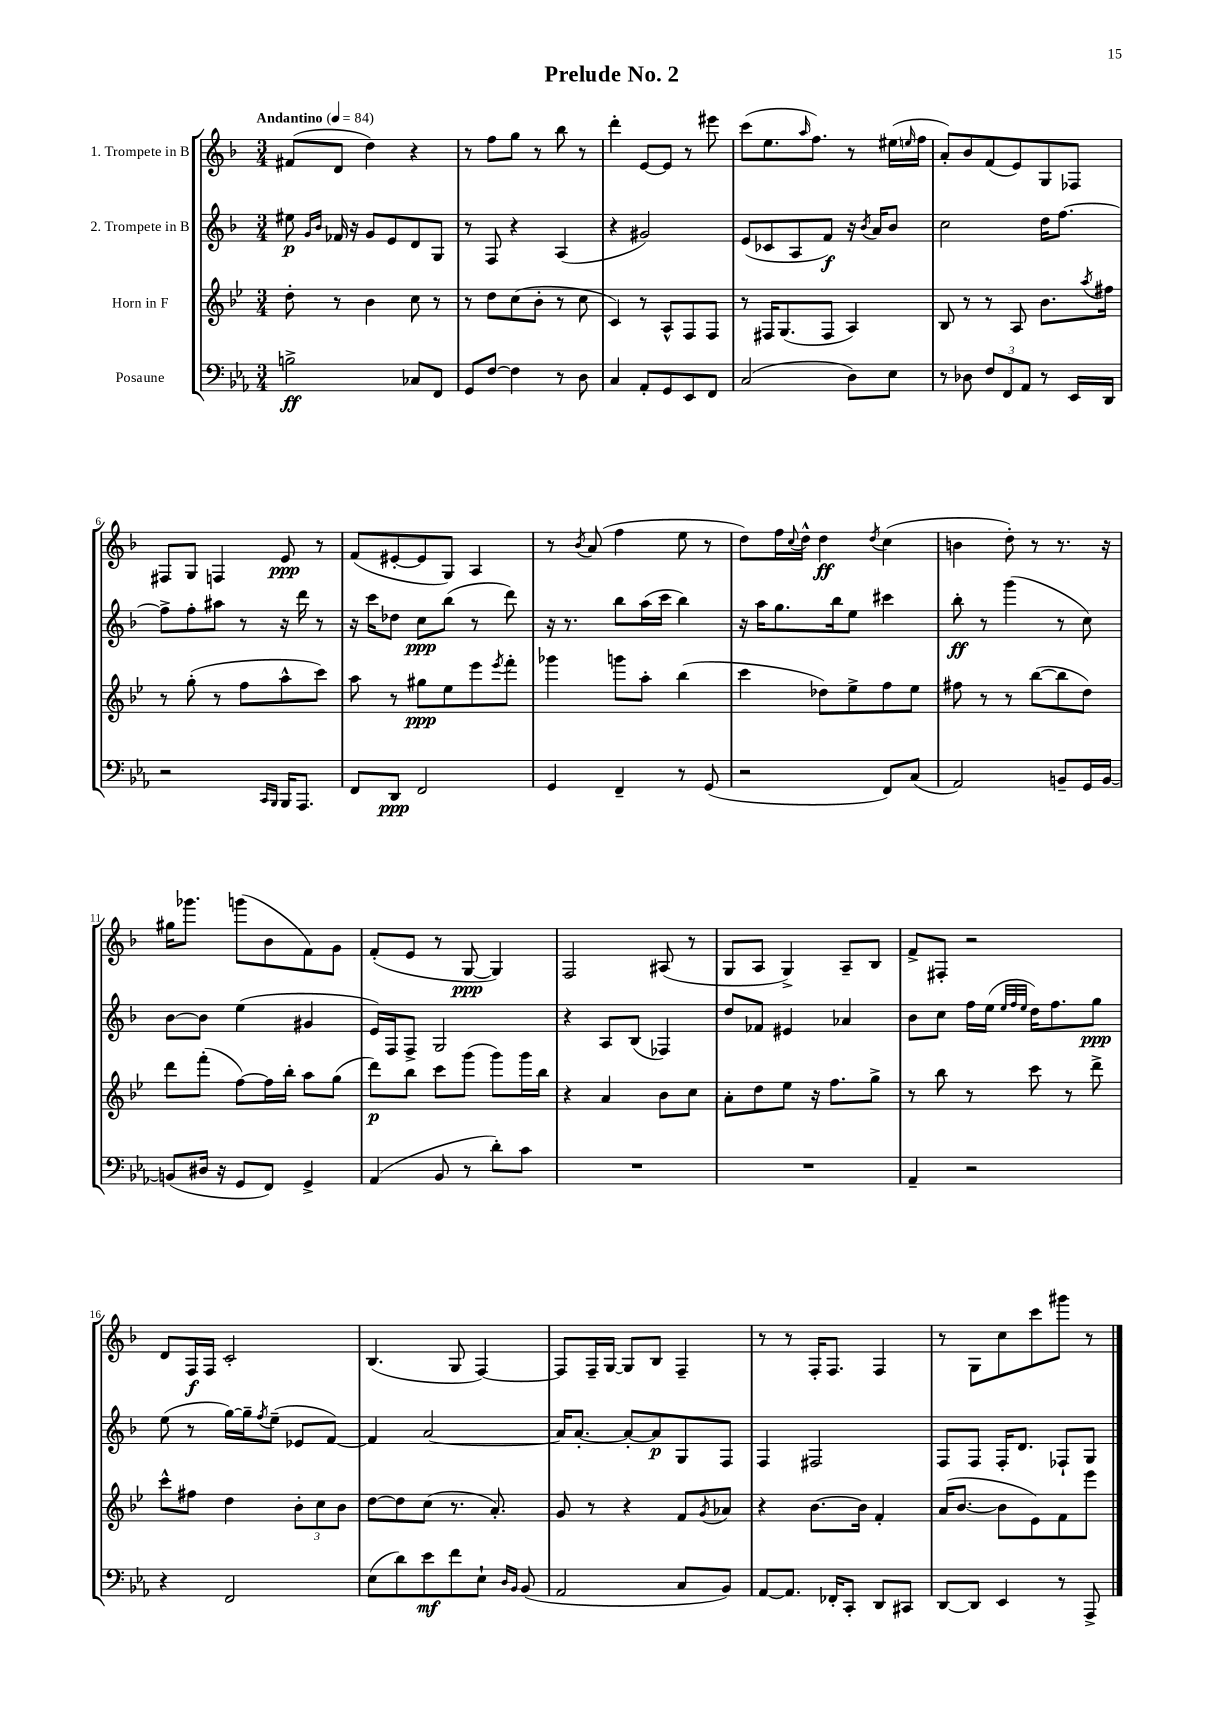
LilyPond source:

\header { title = "Prelude No. 2" }
<<
\new StaffGroup <<
\new Staff = "s0" \with { instrumentName = "1. Trompete in B" } {
    \clef treble \key f \major \numericTimeSignature \time 3/4 \tempo "Andantino" 4 = 84
    fis'8( d'8 d''4) r4 |
    r8 f''8 g''8 r8 bes''8 r8 |
    d'''4-. e'8~ e'8 r8 eis'''8 |
    c'''8( e''8. \grace { a''16 } f''8.) r8 eis''16( \grace { e''16 } f''16 |
    a'8-.) bes'8 f'8( e'8) g8 fes8 |
    fis8 g8 f4 e'8\ppp r8 |
    f'8( eis'8~-. eis'8 g8) a4 |
    r8 \acciaccatura { bes'8 } a'8( f''4 e''8 r8 |
    d''8) f''16 \appoggiatura { c''8 } d''16-^ d''4\ff \acciaccatura { d''8 } c''4( |
    b'4 d''8-.) r8 r8. r16 |
    gis''16 ges'''8. g'''8( bes'8 f'8) g'8 |
    f'8-.( e'8 r8 g8~\ppp g4) |
    f2 ais8( r8 |
    g8 a8 g4->) a8-- bes8 |
    f'8-> fis8-. r2 |
    d'8 f16\f f16 c'2-. |
    bes4.( g8 f4~) |
    f8 f16-- g16~ g8 bes8 f4-- |
    r8 r8 f16-. f8. f4 |
    r8 g8 c''8 c'''8 gis'''8 r8 \bar "|." |
}
\new Staff = "s1" \with { instrumentName = "2. Trompete in B" } {
    \clef treble \key f \major \numericTimeSignature \time 3/4
    eis''8\p \grace { g'16 bes'16 } fes'16 r16 g'8 e'8 d'8 g8 |
    r8 f8 r4 a4( |
    r4 gis'2) |
    e'8( ces'8 a8 f'8\f) r16 \acciaccatura { bes'8 } a'16 bes'8 |
    c''2 d''16 f''8.~ |
    f''8-> f''8-. ais''8 r8 r16 d'''16 r8 |
    r16 c'''16 des''8 c''8\ppp bes''8( r8 d'''8) |
    r16 r8. bes''8 a''16( c'''16 bes''4) |
    r16 a''16 g''8. bes''16 e''8 cis'''4 |
    bes''8-.\ff r8 g'''4( r8 c''8) |
    bes'8~ bes'8 e''4( gis'4 |
    e'16) f16 f8-> g2 |
    r4 a8 bes8( fes4) |
    d''8 fes'8 eis'4 aes'4 |
    bes'8 c''8 f''16 e''16( \grace { e''32 f''32 e''32 } d''16) f''8. g''8\ppp |
    e''8( r8 g''16~) g''16-- \acciaccatura { f''8 } e''8--( ees'8 f'8~) |
    f'4 a'2~ |
    a'16 a'8.~-. a'8~-. a'8\p g8 f8 |
    f4 fis2 |
    f8 f8 f16-. d'8. fes8-! g8 \bar "|." |
}
\new Staff = "s2" \with { instrumentName = "Horn in F" } {
    \clef treble \key bes \major \numericTimeSignature \time 3/4
    d''8-. r8 bes'4 c''8 r8 |
    r8 d''8 c''8( bes'8-. r8 c''8 |
    c'4) r8 a8-^ f8 f8 |
    r8 fis16 g8.( fis8 a4) |
    bes8 r8 r8 a8 bes'8. \acciaccatura { a''8 } fis''16 |
    r8 g''8-.( r8 f''8 a''8-^ c'''8) |
    a''8 r8 gis''8\ppp ees''8 ees'''8 \acciaccatura { ees'''8 } f'''8-. |
    ges'''4 g'''8 a''8-. bes''4( |
    c'''4 des''8) ees''8-> f''8 ees''8 |
    fis''8 r8 r8 bes''8~( bes''8 d''8) |
    d'''8 f'''8-.( f''8~) f''16 bes''16-. a''8 g''8( |
    d'''8\p) bes''8 c'''8 g'''8( g'''8) g'''16 bes''16 |
    r4 a'4 bes'8 c''8 |
    a'8-. d''8 ees''8 r16 f''8. g''8-> |
    r8 bes''8 r8 c'''8 r8 d'''8-> |
    c'''8-^ fis''8 d''4 \tuplet 3/2 { bes'8-. c''8 bes'8 } |
    d''8~ d''8 c''8( r8. a'8.-.) |
    g'8 r8 r4 f'8 \acciaccatura { g'8 } aes'8 |
    r4 bes'8.~ bes'16 f'4-. |
    a'16( bes'8.~ bes'8 ees'8) f'8 ees'''8 \bar "|." |
}
\new Staff = "s3" \with { instrumentName = "Posaune" } {
    \clef bass \key ees \major \numericTimeSignature \time 3/4
    b2->\ff ces8 f,8 |
    g,8 f8~ f4 r8 d8 |
    c4 aes,8-. g,8 ees,8 f,8 |
    c2( d8) ees8 |
    r8 des8 \tuplet 3/2 { f8 f,8 aes,8 } r8 ees,16 d,16 |
    r2 \grace { c,16 bes,,16 } bes,,16 aes,,8. |
    f,8 d,8\ppp f,2 |
    g,4 f,4-- r8 g,8( |
    r2 f,8) c8( |
    aes,2) b,8-- g,16 b,16~ |
    b,8( dis16 r16 g,8 f,8) g,4-> |
    aes,4( bes,8 r8 d'8-.) c'8 |
    R2. |
    R2. |
    aes,4-- r2 |
    r4 f,2 |
    ees8( d'8) ees'8\mf f'8 ees8-! \grace { d16 bes,16 } bes,8( |
    aes,2 c8 bes,8) |
    aes,8~ aes,8. fes,16-. c,8-. d,8 cis,8 |
    d,8~ d,8 ees,4 r8 aes,,8-> \bar "|." |
}
>>
>>
